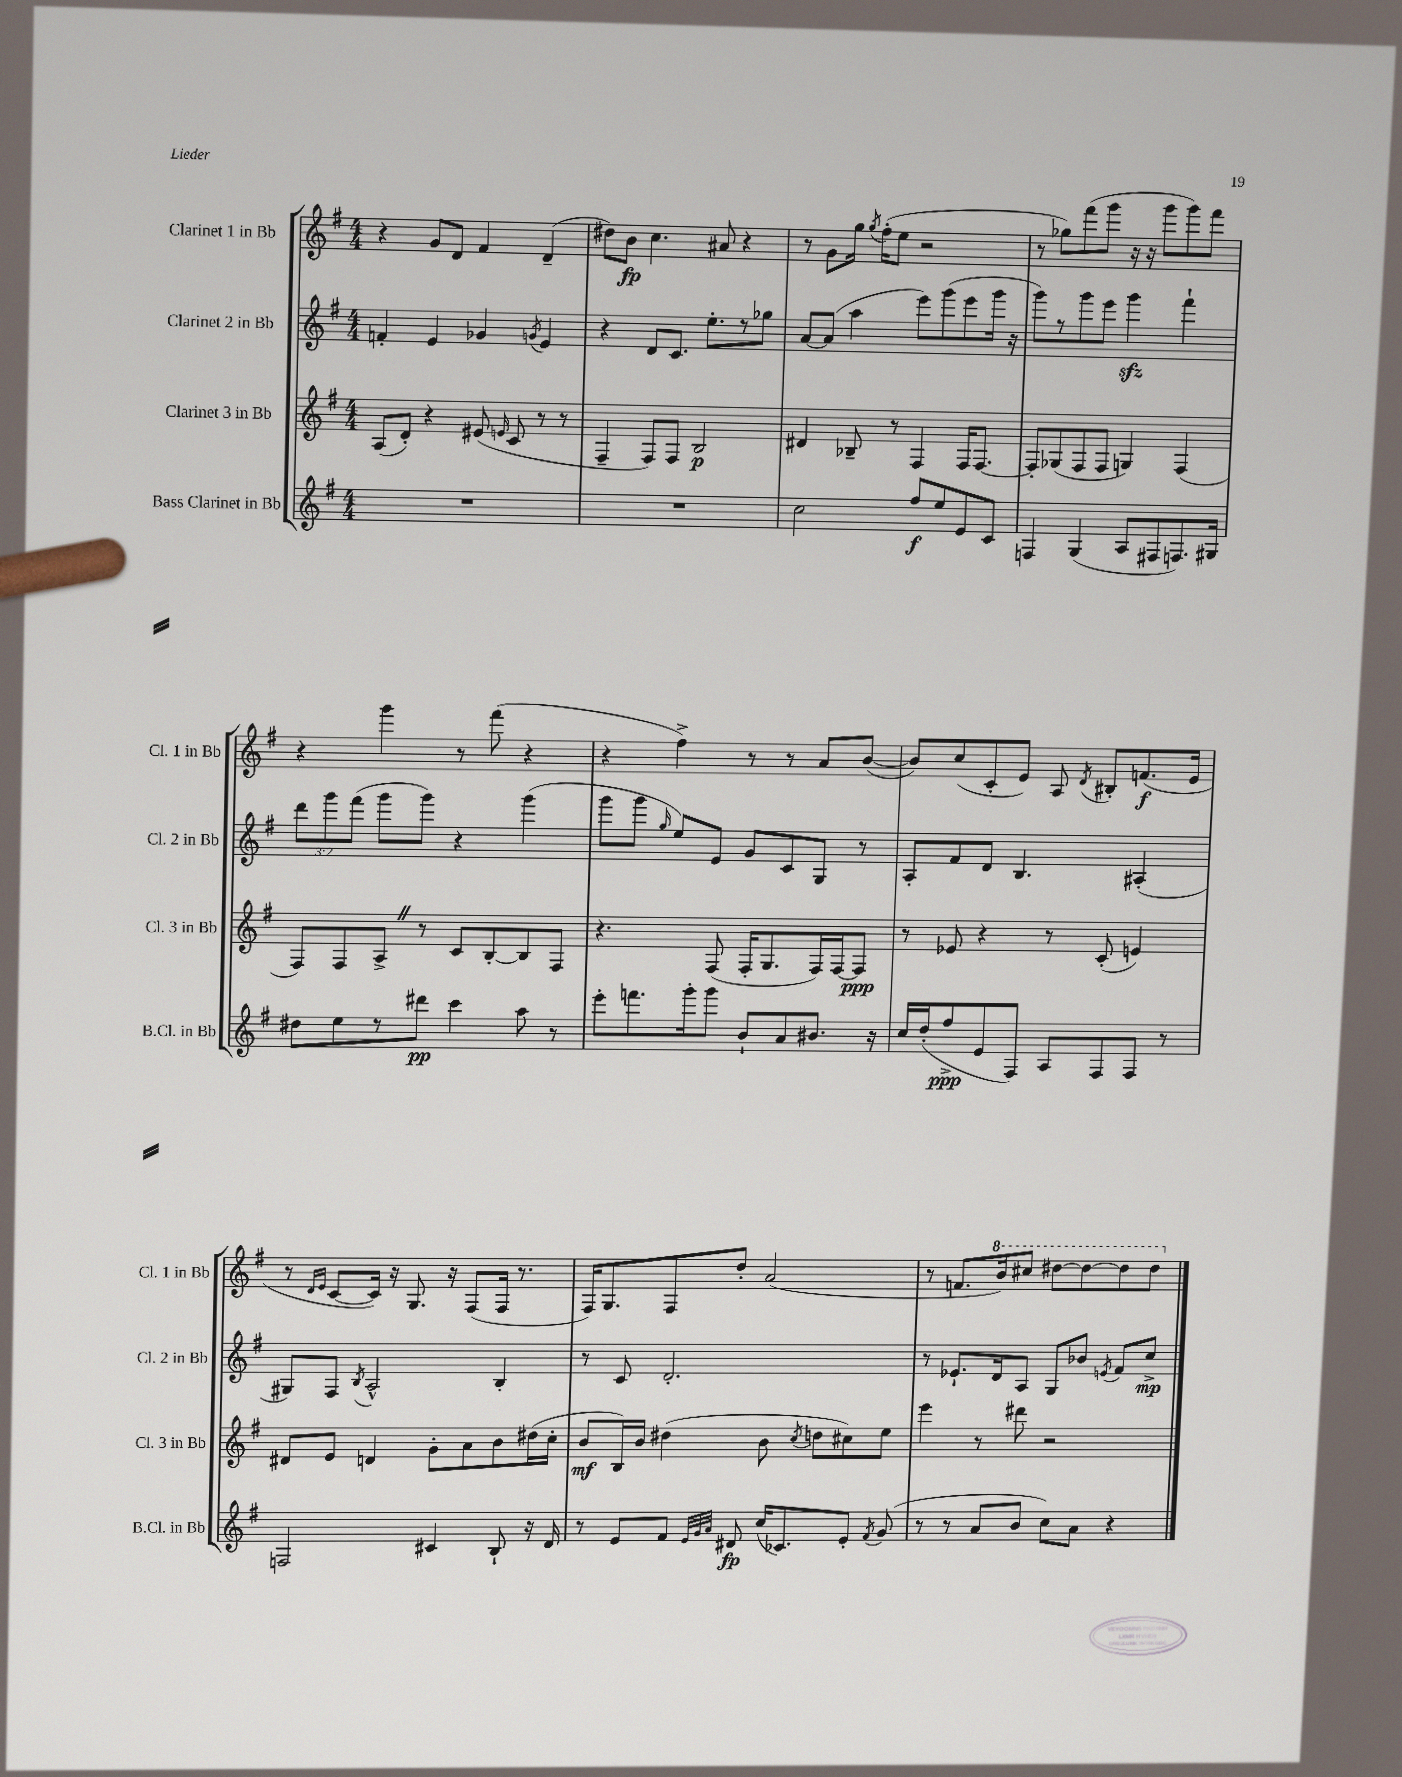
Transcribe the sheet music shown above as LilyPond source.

<<
\new StaffGroup <<
\new Staff = "s0" \with { instrumentName = "Clarinet 1 in Bb" shortInstrumentName = "Cl. 1 in Bb" } {
    \clef treble \key g \major \numericTimeSignature \time 4/4
    \autoBeamOff r4 g'8[ d'8] fis'4 d'4--( |
    dis''8[) b'8]\fp c''4. ais'8 r4 |
    r8 g'8[ g''16] \acciaccatura { g''8 } fis''16[-.( e''8] r2 |
    r8 ges''8[) fis'''8( g'''8] r16 r16 g'''8[ g'''8) fis'''8] |
    r4 g'''4 r8 fis'''8( r4 |
    r4 fis''4->) r8 r8 a'8[ b'8]~( |
    b'8[) c''8( c'8-. e'8]) a8 \acciaccatura { d'8 } bis8[-. f'8.\f( e'16] |
    r8 \grace { d'16[ e'16] } c'8[~ c'16]) r16 g8. r16 fis8[( fis16] r8. |
    fis16[) g8. fis8 d''8]-. a'2( |
    r8 f'8.[ \ottava #1 b''16) cis'''8] dis'''8[~ dis'''8~ dis'''8 dis'''8] \ottava #0 \bar "|." |
}
\new Staff = "s1" \with { instrumentName = "Clarinet 2 in Bb" shortInstrumentName = "Cl. 2 in Bb" } {
    \clef treble \key g \major \numericTimeSignature \time 4/4 \override Staff.TupletNumber.text = #tuplet-number::calc-fraction-text
    \autoBeamOff f'4-. e'4 ges'4 \acciaccatura { g'8 } e'4 |
    r4 d'8[ c'8.] e''8.[-. r8 ges''8] |
    a'8[~ a'8]( a''4 e'''8[) g'''8( e'''8 g'''16] r16 |
    g'''8[) r8 g'''8 e'''8] g'''4\sfz fis'''4-! |
    \tuplet 3/2 { d'''8[ g'''8 fis'''8]( } g'''8[ g'''8]) r4 g'''4( |
    g'''8[ g'''8] \grace { g''16 } e''8[) e'8] g'8[ c'8 g8] r8 |
    a8[-. fis'8 d'8] b4. ais4-.( |
    gis8[) fis8] \acciaccatura { b8 } a2-^ b4-. |
    r8 c'8 d'2.-. |
    r8 ees'8.[-! d'16 a8] g8[ bes'8] \acciaccatura { e'8 } fis'8[ c''8]->\mp \bar "|." |
}
\new Staff = "s2" \with { instrumentName = "Clarinet 3 in Bb" shortInstrumentName = "Cl. 3 in Bb" } {
    \clef treble \key g \major \numericTimeSignature \time 4/4
    \autoBeamOff a8[( d'8]-.) r4 eis'8( \grace { e'16 } c'8 r8 r8 |
    fis4-- fis8[) fis8] b2\p |
    dis'4 bes8-- r8 fis4 fis16[ fis8.]~ |
    fis8[-. ges8( fis8 fis8] g4) fis4( |
    fis8[) fis8 a8]-> \once \override BreathingSign.text = \markup { \musicglyph "scripts.caesura.straight" } \breathe r8 c'8[ b8~-. b8 fis8] |
    r4. fis8( fis16[-. g8. fis16) fis16~ fis8]\ppp |
    r8 ees'8 r4 r8 c'8-.( e'4) |
    dis'8[ e'8] d'4 g'8[-. a'8 b'8 dis''16( c''16]-. |
    b'8[\mf b16) b'16] dis''4( b'8 \acciaccatura { c''8 } d''8[ cis''8) e''8] |
    e'''4 r8 dis'''8 r2 \bar "|." |
}
\new Staff = "s3" \with { instrumentName = "Bass Clarinet in Bb" shortInstrumentName = "B.Cl. in Bb" } {
    \clef treble \key g \major \numericTimeSignature \time 4/4
    \autoBeamOff R1 |
    R1 |
    c''2 fis''8[\f e''8 e'8 c'8] |
    f4 g4( a8[ fis8 f8.) gis16] |
    dis''8[ e''8 r8 dis'''8]\pp c'''4 a''8 r8 |
    e'''8[-. f'''8. g'''16-. g'''8] b'8[-! a'8 bis'8.] r16 |
    c''16[ d''16-.( fis''8->\ppp e'8 fis8]) a8[ fis8 fis8] r8 |
    f2 cis'4 b8-! r16 d'16 |
    r8 e'8[ fis'8] \grace { e'32[ g'32 a'32] } dis'8\fp c''16[( ces'8.) e'8]-. \acciaccatura { fis'8 } g'8( |
    r8 r8 a'8[ b'8] c''8[) a'8] r4 \bar "|." |
}
>>
>>
\layout { \context { \Score \remove "Bar_number_engraver" } }
